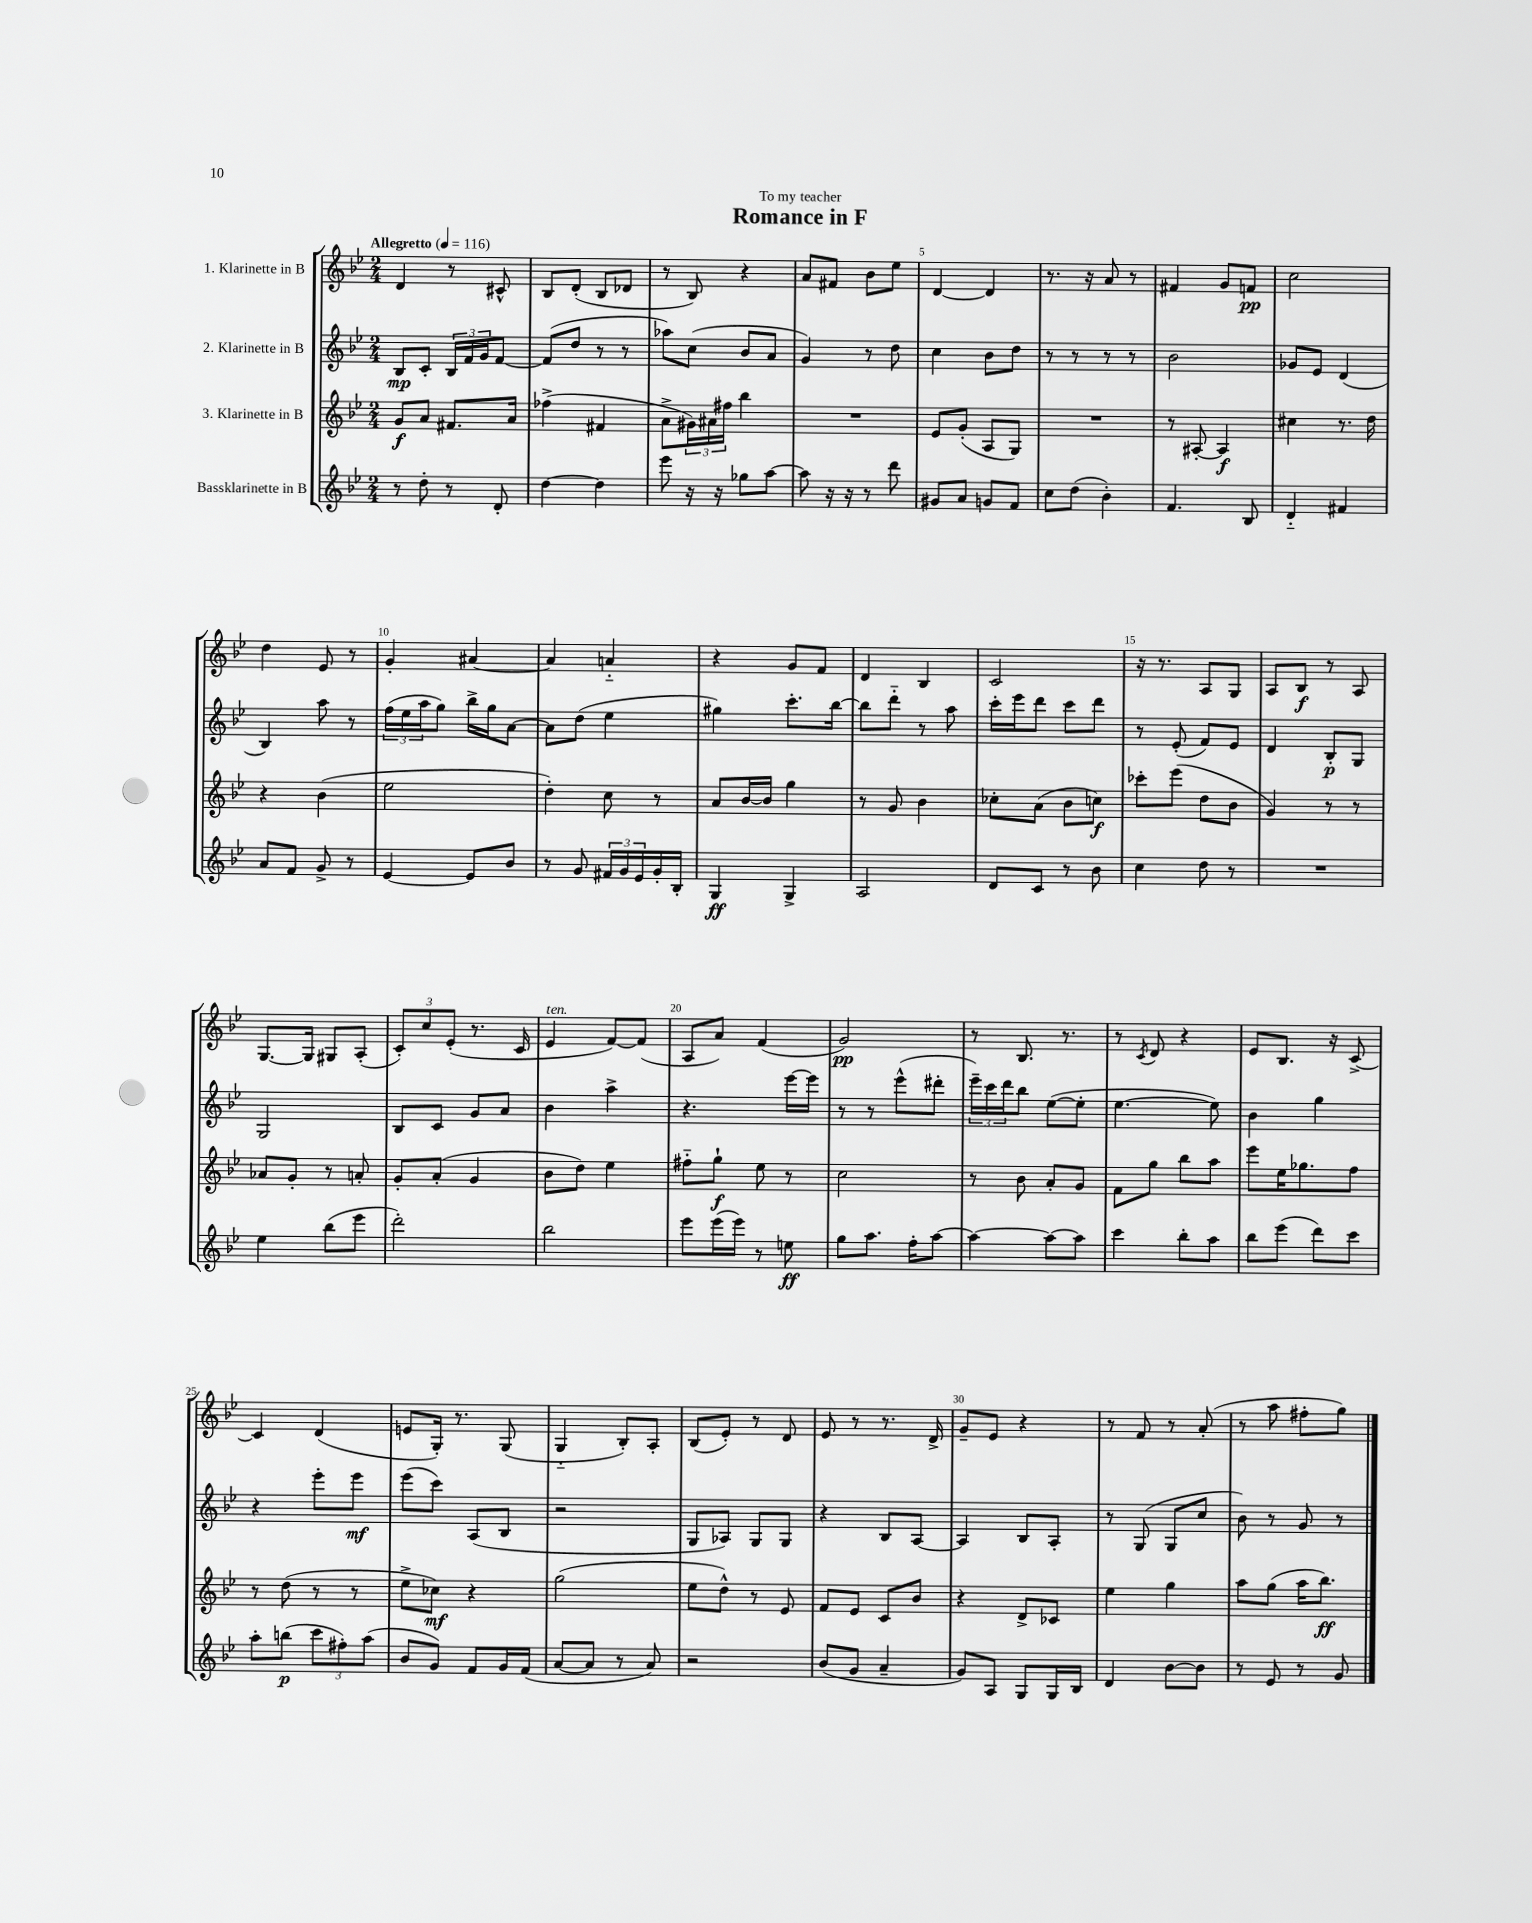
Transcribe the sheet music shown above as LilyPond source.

\header { title = "Romance in F" dedication = "To my teacher" }
<<
\new StaffGroup <<
\new Staff = "s0" \with { instrumentName = "1. Klarinette in B" } {
    \clef treble \key bes \major \numericTimeSignature \time 2/4 \tempo "Allegretto" 4 = 116
    d'4 r8 cis'8-^ |
    bes8 d'8-.( bes8 des'8 |
    r8 bes8) r4 |
    a'8 fis'8 bes'8 ees''8 |
    d'4~ d'4 |
    r8. r16 a'8 r8 |
    fis'4 g'8 f'8\pp |
    c''2 |
    d''4 ees'8 r8 |
    g'4-. ais'4~ |
    ais'4 a'4-_ |
    r4 g'8 f'8 |
    d'4 bes4 |
    c'2 |
    r16 r8. a8 g8 |
    a8 bes8\f r8 a8 |
    g8.~ g16 gis8 a8-.( |
    \tuplet 3/2 { c'8-.) c''8 ees'8-.( } r8. c'16 |
    ees'4^\markup { \italic "ten." } f'8~) f'8( |
    a8 a'8) f'4( |
    g'2\pp) |
    r8 bes8. r8. |
    r8 \acciaccatura { c'8 } d'8 r4 |
    ees'8 bes8. r16 c'8~-> |
    c'4 d'4( |
    e'8 g16-.) r8. g8( |
    g4-_ bes8-.) a8-. |
    bes8( ees'8-.) r8 d'8 |
    ees'8 r8 r8. d'16-> |
    g'8-- ees'8 r4 |
    r8 f'8 r8 a'8-.( |
    r8 a''8 fis''8-. g''8) \bar "|." |
}
\new Staff = "s1" \with { instrumentName = "2. Klarinette in B" } {
    \clef treble \key bes \major \numericTimeSignature \time 2/4
    bes8\mp c'8-. \tuplet 3/2 { bes16 f'16 g'16 } f'8~ |
    f'8( d''8 r8 r8 |
    aes''8) c''8( bes'8 a'8 |
    g'4) r8 d''8 |
    c''4 bes'8 d''8 |
    r8 r8 r8 r8 |
    bes'2 |
    ges'8 ees'8 d'4( |
    bes4) a''8 r8 |
    \tuplet 3/2 { f''16( ees''16 a''16 } g''8) bes''16-> g''16 a'8~ |
    a'8 d''8( ees''4 |
    gis''4) c'''8.-. bes''16~ |
    bes''8 d'''8-_ r8 a''8 |
    c'''16-. ees'''16 d'''8 c'''8 d'''8 |
    r8 ees'8-.( f'8) ees'8 |
    d'4 bes8-.\p g8 |
    g2 |
    bes8 c'8 g'8 a'8 |
    bes'4 a''4-> |
    r4. ees'''16~ ees'''16 |
    r8 r8 ees'''8-^( dis'''8-. |
    \tuplet 3/2 { ees'''16--) c'''16 d'''16 } bes''8 ees''8~( ees''8-. |
    ees''4.~ ees''8) |
    bes'4 g''4 |
    r4 ees'''8-. ees'''8\mf |
    ees'''8( c'''8) a8( bes8 |
    r2 |
    g8 aes8) g8 g8 |
    r4 bes8 a8~ |
    a4 bes8 a8-. |
    r8 g8( g8 c''8 |
    bes'8) r8 g'8 r8 \bar "|." |
}
\new Staff = "s2" \with { instrumentName = "3. Klarinette in B" } {
    \clef treble \key bes \major \numericTimeSignature \time 2/4
    g'8\f a'8 fis'8. a'16 |
    fes''4->( fis'4 |
    a'8-> \tuplet 3/2 { gis'16) ais'16 fis''16 } bes''4 |
    R2 |
    ees'8 g'8-.( a8 g8) |
    R2 |
    r8 ais8~-. ais4\f |
    cis''4 r8. d''16 |
    r4 bes'4( |
    ees''2 |
    d''4-.) c''8 r8 |
    a'8 bes'16~ bes'16 g''4 |
    r8 g'8 bes'4 |
    ces''8-. a'8( bes'8 c''8\f) |
    ces'''8-. ees'''8( d''8 bes'8 |
    g'4) r8 r8 |
    aes'8 g'8-. r8 a'8-. |
    g'8-. a'8-.( g'4 |
    bes'8 d''8) ees''4 |
    fis''8-_ g''8-!\f ees''8 r8 |
    c''2 |
    r8 bes'8 a'8-. g'8 |
    f'8 g''8 bes''8 a''8 |
    ees'''8 ees''16 ges''8. f''8 |
    r8 d''8( r8 r8 |
    ees''8-> ces''8\mf) r4 |
    g''2( |
    ees''8 d''8-^) r8 ees'8 |
    f'8 ees'8 c'8 bes'8 |
    r4 d'8-> ces'8 |
    ees''4 g''4 |
    a''8 g''8( a''16 bes''8.\ff) \bar "|." |
}
\new Staff = "s3" \with { instrumentName = "Bassklarinette in B" } {
    \clef treble \key bes \major \numericTimeSignature \time 2/4
    r8 d''8-. r8 d'8-. |
    d''4~ d''4 |
    ees'''8 r16 r16 ges''8 a''8~ |
    a''8 r16 r16 r8 d'''8 |
    gis'8 a'8 g'8 f'8 |
    c''8 d''8( bes'4-.) |
    f'4. bes8 |
    d'4-_ fis'4 |
    a'8 f'8 g'8-> r8 |
    ees'4~ ees'8 bes'8 |
    r8 g'8 \tuplet 3/2 { fis'16 g'16 ees'16 } g'16-. bes16-. |
    g4\ff g4-> |
    a2 |
    d'8 c'8 r8 bes'8 |
    c''4 d''8 r8 |
    R2 |
    ees''4 bes''8( ees'''8 |
    d'''2-.) |
    bes''2 |
    ees'''8 ees'''16( ees'''16) r8 e''8\ff |
    g''8 a''8. f''16-. a''8~ |
    a''4~ a''8~ a''8 |
    c'''4 bes''8-. a''8 |
    bes''8 ees'''8( d'''8) c'''8 |
    a''8-. b''8\p( \tuplet 3/2 { c'''8 fis''8-.) a''8( } |
    bes'8 g'8) f'8 g'16 f'16( |
    a'8~ a'8 r8 a'8) |
    r2 |
    bes'8( g'8 a'4-- |
    g'8) a8 g8 g16 bes16 |
    d'4 bes'8~ bes'8 |
    r8 ees'8 r8 g'8 \bar "|." |
}
>>
>>
\layout { \context { \Score \override BarNumber.break-visibility = ##(#f #t #t) barNumberVisibility = #(every-nth-bar-number-visible 5) } }
